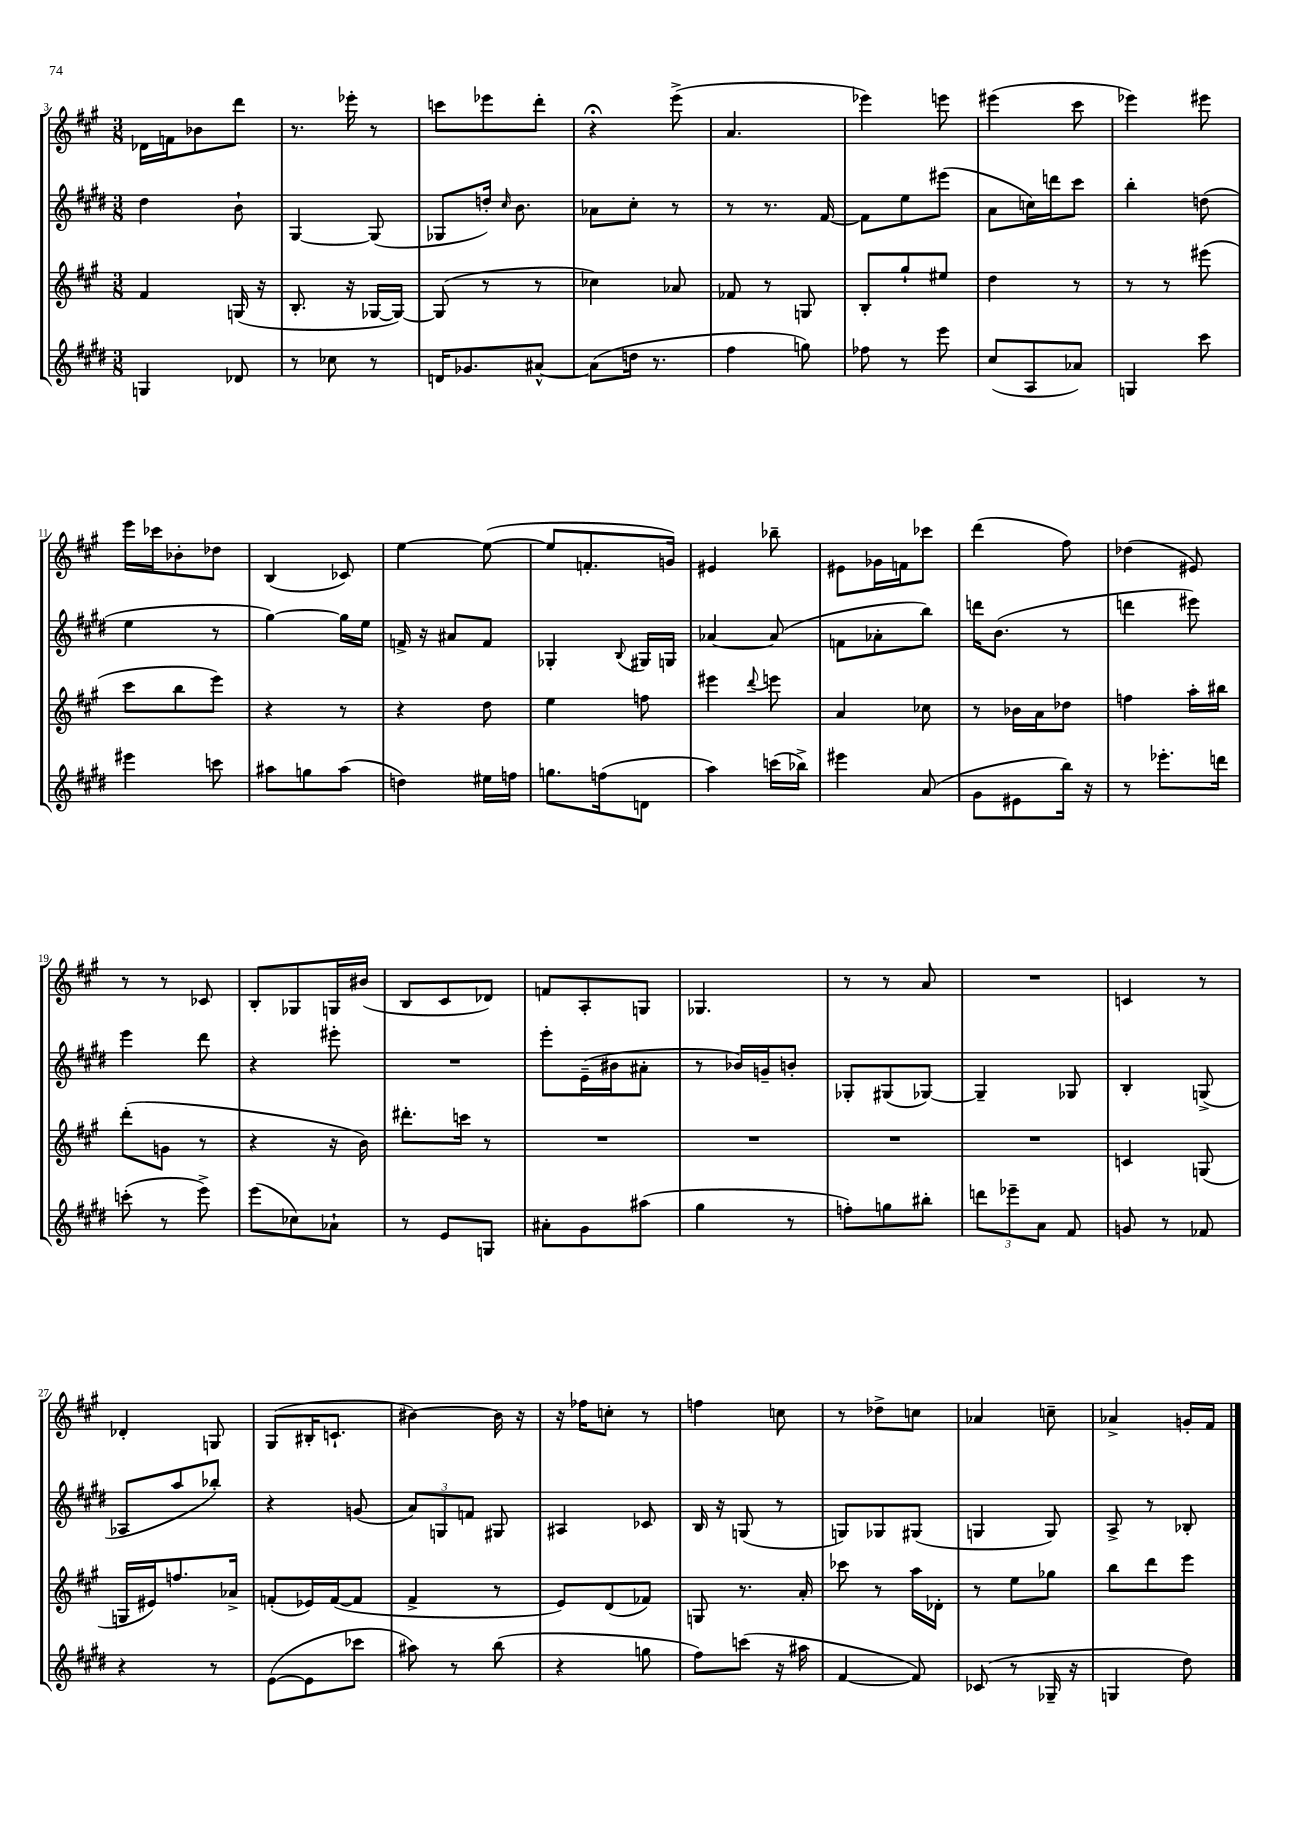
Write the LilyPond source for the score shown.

<<
\new StaffGroup <<
\new Staff = "s0" {
    \clef treble \key a \major \numericTimeSignature \time 3/8
    \autoBeamOff des'16[ f'16 bes'8 d'''8] |
    r8. ees'''16-. r8 |
    c'''8[ ees'''8 d'''8]-. |
    r4\fermata e'''8->( |
    a'4. |
    ees'''4) e'''8 |
    eis'''4( cis'''8 |
    ees'''4) eis'''8 |
    e'''16[ ces'''16 bes'8-. des''8] |
    b4( ces'8) |
    e''4~ e''8~( |
    e''8[ f'8.-. g'16]) |
    eis'4 bes''8-- |
    eis'8[ ges'16 f'16 ces'''8] |
    d'''4( fis''8) |
    des''4( eis'8) |
    r8 r8 ces'8 |
    b8[-. ges8 g16 bis'16]( |
    b8[ cis'8 des'8]) |
    f'8[ a8-. g8] |
    ges4. |
    r8 r8 a'8 |
    R4. |
    c'4 r8 |
    des'4-. g8 |
    gis8[( bis16-. c'8.]-! |
    bis'4~) bis'16 r16 |
    r16 fes''16[ c''8]-. r8 |
    f''4 c''8 |
    r8 des''8[-> c''8] |
    aes'4 c''8-- |
    aes'4-> g'16[-. fis'16] \bar "|." |
}
\new Staff = "s1" {
    \clef treble \key e \major \numericTimeSignature \time 3/8
    \autoBeamOff dis''4 b'8-! |
    gis4~ gis8( |
    ges8[ d''16]-.) \grace { cis''16 } b'8. |
    aes'8[ cis''8]-. r8 |
    r8 r8. fis'16~ |
    fis'8[ e''8 eis'''8]( |
    a'8[ c''16) d'''16 cis'''8] |
    b''4-. d''8( |
    e''4 r8 |
    gis''4~) gis''16[ e''16] |
    f'16-> r16 ais'8[ f'8] |
    ges4-. \appoggiatura { b8 } gis16[ g16] |
    aes'4~ aes'8( |
    f'8[ aes'8-. b''8]) |
    d'''16[ b'8.]( r8 |
    d'''4 eis'''8) |
    e'''4 dis'''8 |
    r4 eis'''8-. |
    R4. |
    e'''8[-. e'16--( bis'16 ais'8]-. |
    r8 bes'16[) g'16-- b'8]-. |
    ges8[-. gis8( ges8]~) |
    ges4-- ges8 |
    b4-. g8->( |
    aes8[ a''8 bes''8]-.) |
    r4 g'8( |
    \tuplet 3/2 { a'8[) g8 f'8] } gis8 |
    ais4 ces'8 |
    b16 r16 g8( r8 |
    g8[) ges8 gis8]( |
    g4 g8) |
    a8-> r8 bes8-. \bar "|." |
}
\new Staff = "s2" {
    \clef treble \key a \major \numericTimeSignature \time 3/8
    \autoBeamOff fis'4 g16( r16 |
    b8.-. r16 ges16[~ ges16]~) |
    ges8( r8 r8 |
    ces''4) aes'8 |
    fes'8 r8 g8 |
    b8[-. gis''8-! eis''8] |
    d''4 r8 |
    r8 r8 eis'''8( |
    cis'''8[ b''8 e'''8]) |
    r4 r8 |
    r4 d''8 |
    e''4 f''8 |
    eis'''4 \appoggiatura { d'''8 } e'''8 |
    a'4 ces''8 |
    r8 bes'16[ a'16 des''8] |
    f''4 a''16[-. bis''16] |
    d'''8[-.( g'8] r8 |
    r4 r16 b'16) |
    dis'''8.[-. c'''16] r8 |
    R4. |
    R4. |
    R4. |
    R4. |
    c'4 g8( |
    g16[ eis'16) f''8. aes'16]-> |
    f'8[-.( ees'16) f'16~( f'8] |
    fis'4-> r8 |
    e'8[) d'8( fes'8]) |
    g8 r8. a'16-. |
    ces'''8 r8 a''16[ des'16]-. |
    r8 e''8[ ges''8] |
    b''8[ d'''8 e'''8] \bar "|." |
}
\new Staff = "s3" {
    \clef treble \key e \major \numericTimeSignature \time 3/8
    \autoBeamOff g4 des'8 |
    r8 ces''8 r8 |
    d'16[ ges'8. ais'8]~-^ |
    ais'8[( d''16] r8. |
    fis''4 g''8) |
    fes''8 r8 e'''8 |
    cis''8[( a8 aes'8]) |
    g4 cis'''8 |
    eis'''4 c'''8 |
    ais''8[ g''8 ais''8]( |
    d''4) eis''16[ f''16] |
    g''8.[ f''16( d'8] |
    a''4) c'''16[( bes''16]->) |
    eis'''4 a'8( |
    gis'8[ eis'8 b''16]) r16 |
    r8 ees'''8.[-. d'''16] |
    c'''8-.( r8 e'''8->) |
    e'''8[( ces''8) aes'8]-! |
    r8 e'8[ g8] |
    ais'8[-. gis'8 ais''8]( |
    gis''4 r8 |
    f''8[-.) g''8 bis''8]-. |
    \tuplet 3/2 { d'''8[ ees'''8-- a'8] } fis'8 |
    g'8 r8 fes'8 |
    r4 r8 |
    e'8[~( e'8 ces'''8] |
    ais''8) r8 b''8( |
    r4 g''8 |
    fis''8[) c'''8]( r16 ais''16 |
    fis'4~ fis'8) |
    ces'8( r8 ges16-- r16 |
    g4 dis''8) \bar "|." |
}
>>
>>
\layout { \context { \Score currentBarNumber = #3 } }
